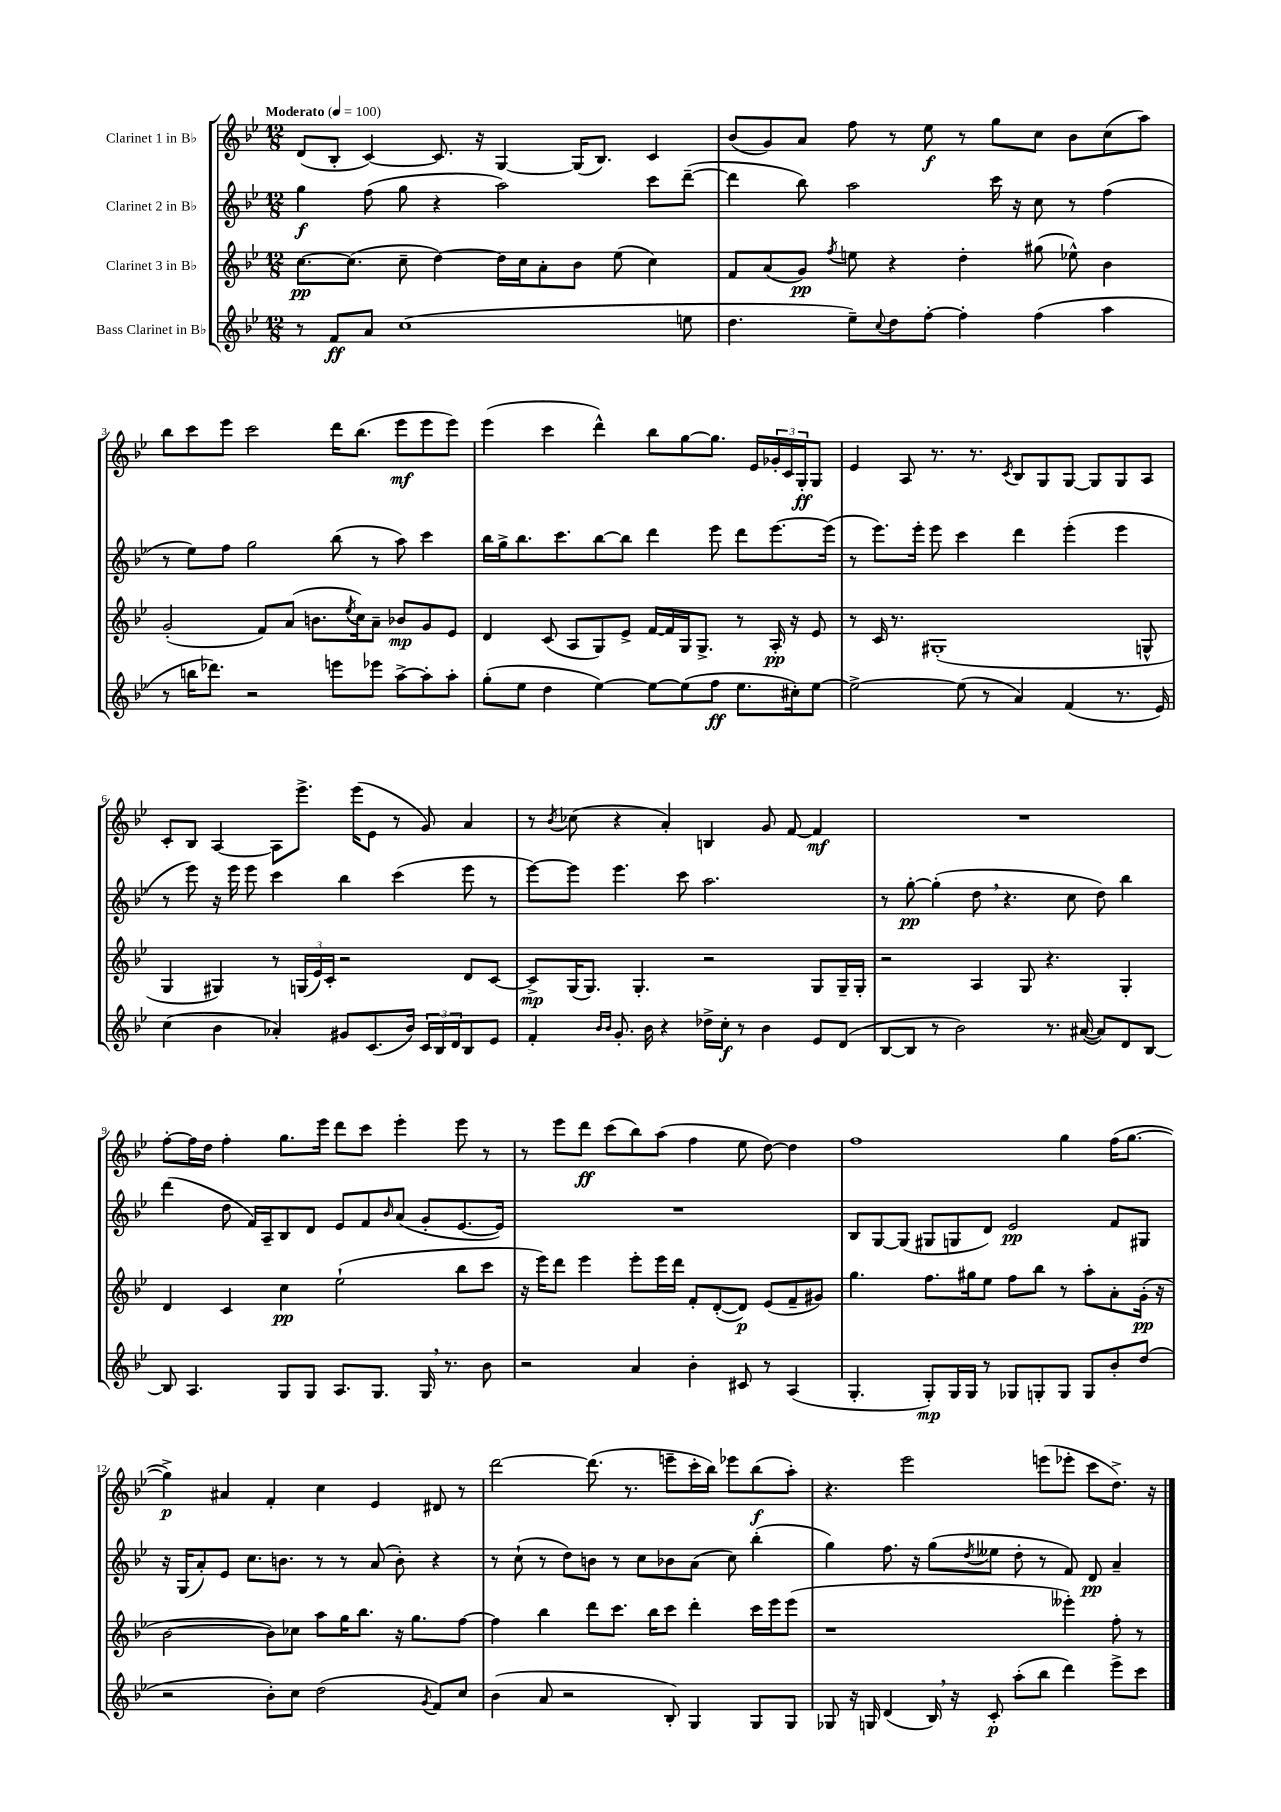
<<
\new StaffGroup <<
\new Staff = "s0" \with { instrumentName = "Clarinet 1 in Bb" } {
    \clef treble \key bes \major \numericTimeSignature \time 12/8 \tempo "Moderato" 4 = 100
    d'8( bes8-. c'4~) c'8. r16 g4~ g16( bes8.) c'4 |
    bes'8( g'8) a'8 f''8 r8 ees''8\f r8 g''8 c''8 bes'8 c''8( a''8) |
    bes''8 c'''8 ees'''8 c'''2 d'''16 bes''8.( ees'''8\mf ees'''8 ees'''8) |
    ees'''4( c'''4 d'''4-^) bes''8 g''8~ g''8. ees'16 \tuplet 3/2 { ges'16-. c'16 g16-.\ff } g8 |
    ees'4 a8 r8. r8. \acciaccatura { c'8 } bes8 g8 g8~ g8 g8 a8 |
    c'8-. bes8 a4~ a8 ees'''8.-> ees'''16( ees'8 r8 g'8) a'4 |
    r8 \acciaccatura { bes'8 } ces''8( r4 a'4-.) b4 g'8 f'8~ f'4\mf |
    R1. |
    f''8~-. f''16 d''16 f''4-. g''8. ees'''16 d'''8 c'''8 ees'''4-. ees'''8 r8 |
    r8 ees'''8 d'''8\ff c'''8( bes''8) a''8( f''4 ees''8 d''8~) d''4 |
    f''1 g''4 f''16( g''8.~ |
    g''4->\p) ais'4 f'4-. c''4 ees'4 dis'8 r8 |
    d'''2~ d'''8.( r8. e'''8-- c'''16-. bes''16) ees'''8 bes''8\f( a''8-.) |
    r4. ees'''2 e'''8( ees'''8-. c'''8 d''8.->) r16 \bar "|." |
}
\new Staff = "s1" \with { instrumentName = "Clarinet 2 in Bb" } {
    \clef treble \key bes \major \numericTimeSignature \time 12/8
    g''4\f f''8( g''8 r4 a''2) c'''8 d'''8~--( |
    d'''4 bes''8) a''2 c'''16 r16 c''8 r8 f''4( |
    r8 ees''8) f''8 g''2 bes''8( r8 a''8) c'''4 |
    bes''16 g''16-> bes''8. c'''8. bes''8~ bes''8 d'''4 ees'''8 d'''8 ees'''8.~ ees'''16( |
    r8 ees'''8.) ees'''16-. ees'''8 c'''4 d'''4 ees'''4-.( ees'''4 |
    r8 ees'''8) r16 ees'''16 ees'''8 c'''4 bes''4 c'''4( ees'''8 r8 |
    ees'''8~) ees'''8 ees'''4. c'''8 a''2. |
    r8 g''8~-.\pp g''4-.( d''8 \breathe r4. c''8 d''8) bes''4 |
    d'''4( d''8 f'16) a16-- bes8 d'8 ees'8 f'8 \grace { bes'16 } a'8( g'8-. ees'8.~ ees'16) |
    R1. |
    bes8 g8~ g8( gis8 g8 d'8) ees'2\pp f'8 gis8 |
    r16 g16( a'8-.) ees'8 c''8. b'8. r8 r8 a'8( b'8-.) r4 |
    r8 c''8-!( r8 d''8) b'8 r8 c''8 bes'8 a'8( c''8) bes''4-.( |
    g''4) f''8. r16 g''8( \acciaccatura { d''8 } eeses''8 d''8-. r8 f'8) d'8\pp a'4-- \bar "|." |
}
\new Staff = "s2" \with { instrumentName = "Clarinet 3 in Bb" } {
    \clef treble \key bes \major \numericTimeSignature \time 12/8
    c''8.~\pp c''8.( c''8-- d''4~) d''16 c''16 a'8-. bes'8 ees''8( c''4) |
    f'8 a'8( g'8\pp) \acciaccatura { f''8 } e''8 r4 d''4-. gis''8( ees''8-^) bes'4 |
    g'2-.( f'8) a'8( b'8. \acciaccatura { ees''8 } c''16) a'8-- bes'8\mp g'8 ees'8 |
    d'4 c'8( a8 g8) ees'8-> f'16~ f'16 g16 g8.-> r8 a16-.\pp r16 ees'8 |
    r8 c'16 r8. gis1-.( g8-^ |
    g4 gis4) r8 \tuplet 3/2 { g16( ees'16) c'16-. } r2 d'8 c'8~ |
    c'8->\mp g16( g8.) g4.-. r2 g8 g16-- g16-. |
    r2 a4 g8 r4. g4-. |
    d'4 c'4 c''4\pp ees''2-!( bes''8 c'''8 |
    r16 ees'''16) d'''8 ees'''4 ees'''8-. ees'''16 d'''16 f'8-. d'8~-.( d'8\p) ees'8( f'8-- gis'8) |
    g''4. f''8. gis''16 ees''8 f''8 bes''8 r8 a''8-. a'8-. g'16-.\pp( r16 |
    bes'2~ bes'8) ces''8 a''8 g''16 bes''8. r16 g''8. f''8~ |
    f''4 bes''4 d'''8 c'''8. bes''16 c'''8 d'''4-. c'''16 ees'''16 ees'''8( |
    r1 eeses'''4-.) f''8-. r8 \bar "|." |
}
\new Staff = "s3" \with { instrumentName = "Bass Clarinet in Bb" } {
    \clef treble \key bes \major \numericTimeSignature \time 12/8
    r8 f'8\ff a'8 c''1( e''8 |
    d''4. ees''8--) \appoggiatura { c''8 } d''8 f''8~-. f''4-. f''4( a''4 |
    r8 b''16 des'''8.) r2 e'''8 ees'''8 a''8~-> a''8-. a''8-. |
    g''8-.( ees''8 d''4 ees''4~) ees''8~ ees''8( f''8\ff ees''8. cis''16-.) ees''8~ |
    ees''2~-> ees''8( r8 a'4) f'4( r8. ees'16) |
    c''4( bes'4 aes'4-.) gis'8 c'8.( bes'16) \tuplet 3/2 { c'16 bes16 d'16 } bes8 ees'8 |
    f'4-. \grace { bes'16 bes'16 } g'8.-. bes'16 r4 des''16-> c''16-.\f r8 bes'4 ees'8 d'8( |
    bes8~ bes8 r8 bes'2) r8. ais'16~( ais'8) d'8 bes8~ |
    bes8 a4. g8 g8 a8. g8. g16 \breathe r8. bes'8 |
    r2 a'4 bes'4-. cis'8 r8 a4( |
    g4.-. g8-.\mp) g16 g16 r8 ges8 g8-. g8 g8 bes'8-. d''8( |
    r2 bes'8-.) c''8 d''2( \acciaccatura { g'8 } f'8) c''8 |
    bes'4( a'8 r2 bes8-.) g4 g8 g8 |
    ges8 r16 g16 d'4( bes16) \breathe r16 c'8-.\p a''8-.( bes''8 d'''4) ees'''8-> c'''8 \bar "|." |
}
>>
>>
